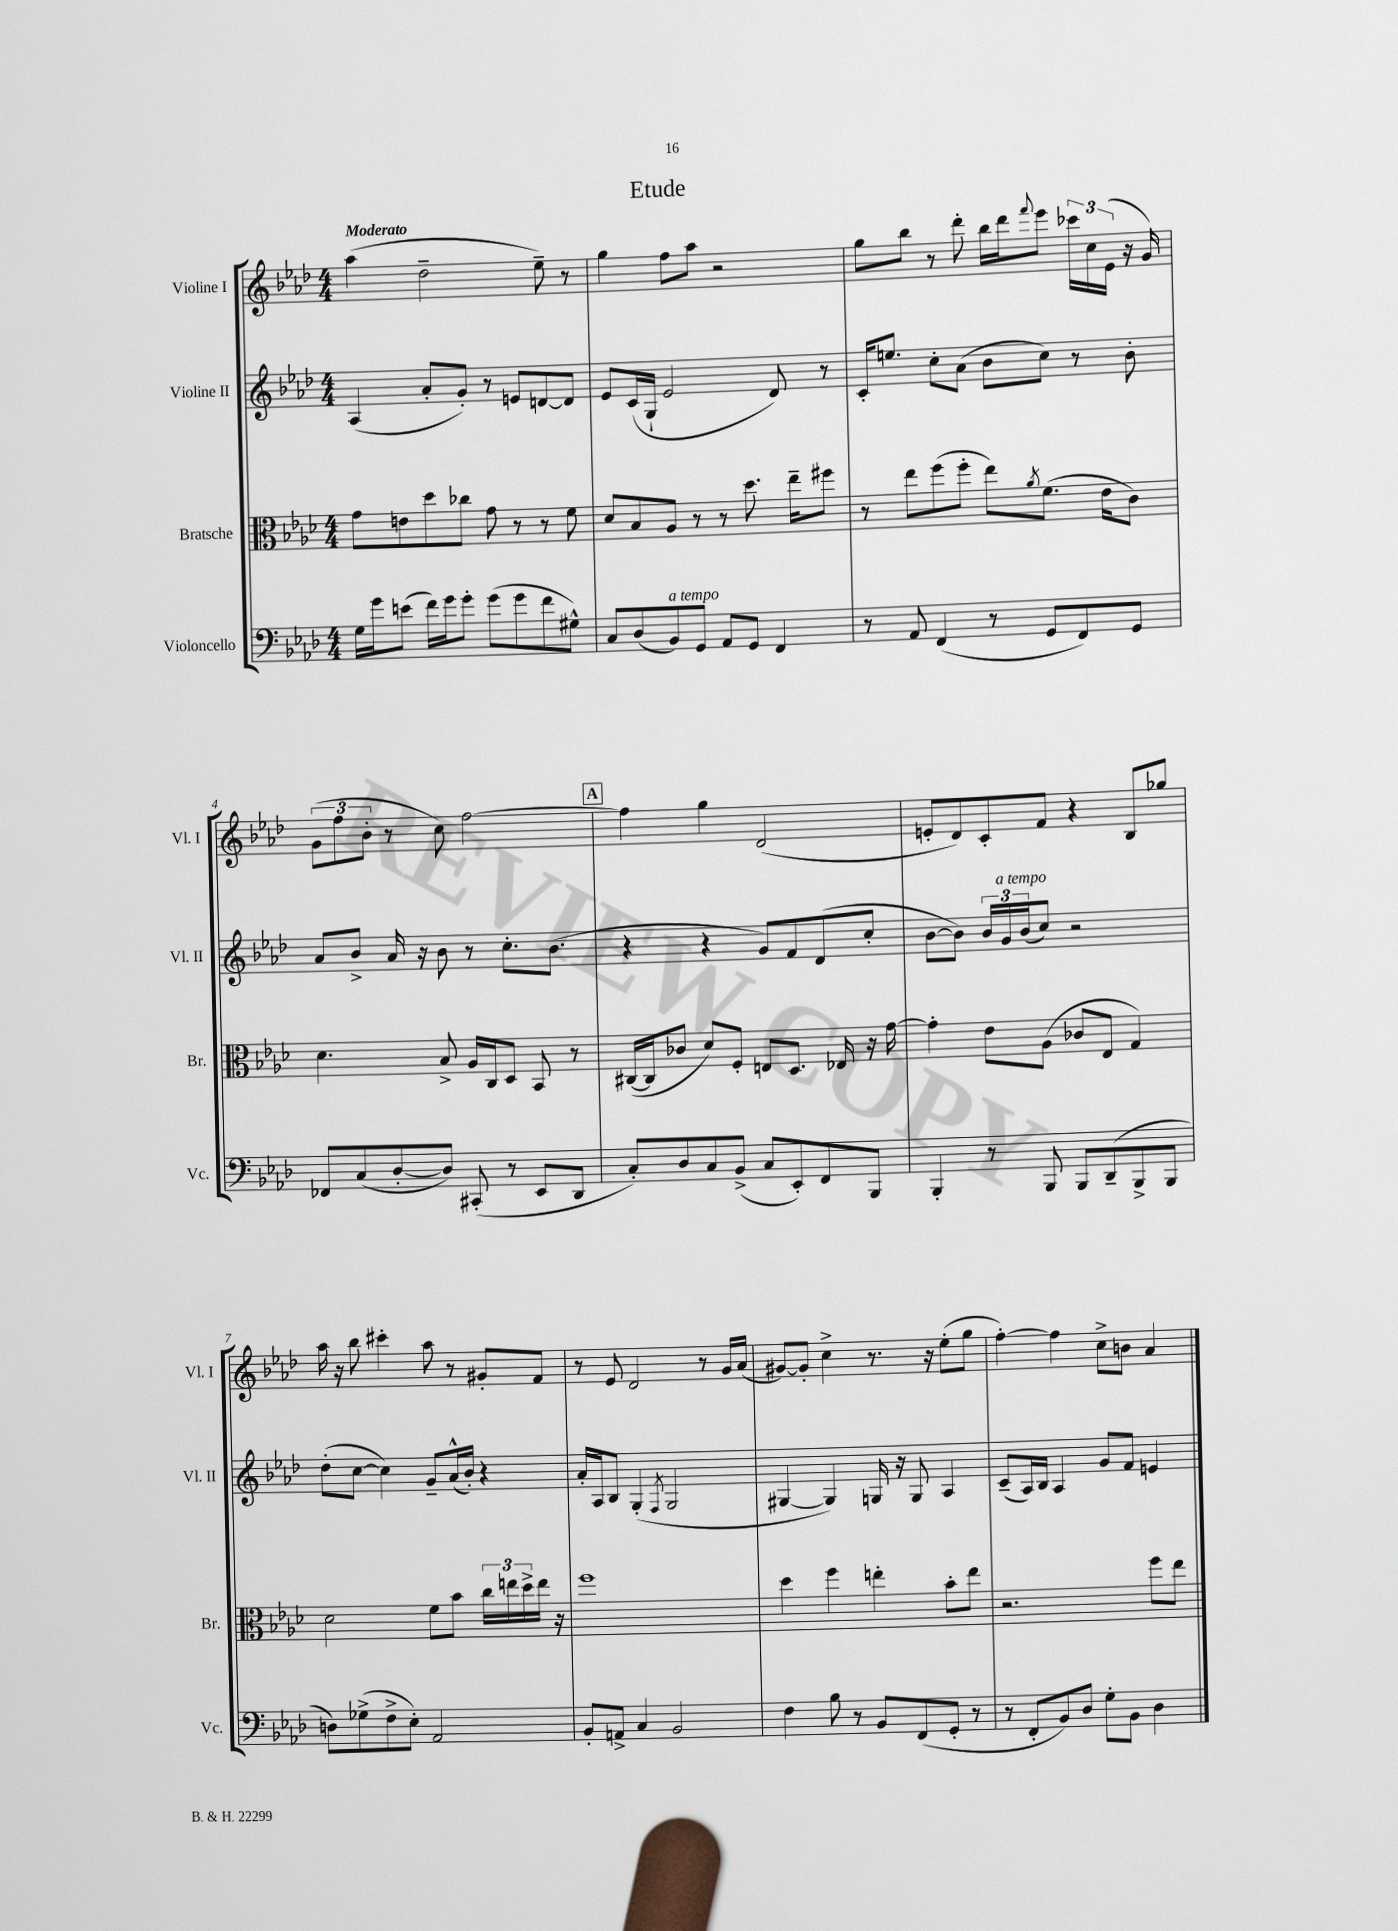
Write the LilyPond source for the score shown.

\header { title = "Etude" }
<<
\new StaffGroup <<
\new Staff = "s0" \with { instrumentName = "Violine I" shortInstrumentName = "Vl. I" } {
    \clef treble \key aes \major \numericTimeSignature \time 4/4 \tempo "Moderato"
    aes''4( des''2-- ees''8--) r8 |
    g''4 f''8 aes''8 r2 |
    g''8 bes''8 r8 des'''8-. bes''16 des'''16 \appoggiatura { f'''8 } ees'''8 \tuplet 3/2 { ces'''16 c''16 ees'16( } r16 g'16) |
    \tuplet 3/2 { g'8( f''8 bes'8-. } r8 c''8) f''2~ |
    \mark \markup { \box "A" } f''4 g''4 des'2( |
    e'8-. des'8) c'8-. f'8 r4 bes8 ges''8 |
    aes''16 r16 bes''8 cis'''4-. aes''8 r8 gis'8-. f'8 |
    r8 ees'8 des'2 r8 g'16 aes'16( |
    gis'8~) gis'8-. c''4-> r8. r16 ees''8-.( g''8 |
    f''4~-.) f''4 c''8-> b'8 aes'4 \bar "|." |
}
\new Staff = "s1" \with { instrumentName = "Violine II" shortInstrumentName = "Vl. II" } {
    \clef treble \key aes \major \numericTimeSignature \time 4/4
    aes4( aes'8-. g'8-.) r8 e'8 d'8~ d'8 |
    ees'8 c'16( g16-! ees'2 des'8) r8 |
    c'16-. e''8. c''8-. aes'8( bes'8 c''8) r8 bes'8-. |
    aes'8 bes'8-> aes'16 r16 bes'8 r8 c''8.-. bes'8.( |
    \mark \markup { \box "A" } r4 r4 g'8) f'8 des'8( c''8-. |
    bes'8~ bes'8) \tuplet 3/2 { bes'16 g'16^\markup { \italic "a tempo" } bes'16( } c''8) r2 |
    des''8-.( c''8~ c''4) g'8-- aes'16-^( bes'16-.) r4 |
    aes'16-. aes16 bes8 g4-.( \acciaccatura { f8 } g2 |
    gis4~ gis4) g16 r16 g8 aes4 |
    c'8--( aes16) bes16 aes4 g'8 f'8 e'4 \bar "|." |
}
\new Staff = "s2" \with { instrumentName = "Bratsche" shortInstrumentName = "Br." } {
    \clef alto \key aes \major \numericTimeSignature \time 4/4
    g'8 e'8 des''8 ces''8 g'8 r8 r8 f'8 |
    des'8 bes8 aes8 r8 r8 des''8. ees''16-- fis''8 |
    r8 ees''8 f''8( f''8-. ees''8) \acciaccatura { aes'8 } f'8.( ees'16 c'8) |
    des'4. bes8-> aes16 c16 des8 bes,8 r8 |
    \mark \markup { \box "A" } cis16~( cis16 ces'8 des'8) f8-. e8 des8. ees16 r16 g'16~ |
    g'4-. ees'8 aes8( ces'8 ees8 g4) |
    des'2 f'8 bes'8 \tuplet 3/2 { c''16 e''16 des''16-> } e''16 r16 |
    f''1 |
    des''4 f''4 e''4-. bes'8-. e''8 |
    r2. f''8 ees''8 \bar "|." |
}
\new Staff = "s3" \with { instrumentName = "Violoncello" shortInstrumentName = "Vc." } {
    \clef bass \key aes \major \numericTimeSignature \time 4/4
    g16 g'16 e'8( f'16) g'16 g'8-. g'8( g'8 f'8 gis8-^) |
    c8 des8( bes,8^\markup { \italic "a tempo" }) g,8 aes,8 g,8 f,4 |
    r8 aes,8 f,4( r8 g,8 f,8) g,8 |
    fes,8 c8( des8~-. des8) cis,8-.( r8 ees,8 des,8 |
    \mark \markup { \box "A" } c8-.) des8 c8 bes,8->( c8 ees,8-.) f,8 bes,,8 |
    bes,,4-. r8 bes,,8 bes,,8 des,8--( bes,,8-> bes,,8 |
    d8) ges8->( f8-> ees8-.) aes,2 |
    bes,8-. a,8-> c4 bes,2 |
    f4 bes8 r8 bes,8 f,8( g,8-. r8 |
    r8 f,8-. bes,8) des8 g8-. bes,8 des4 \bar "|." |
}
>>
>>
